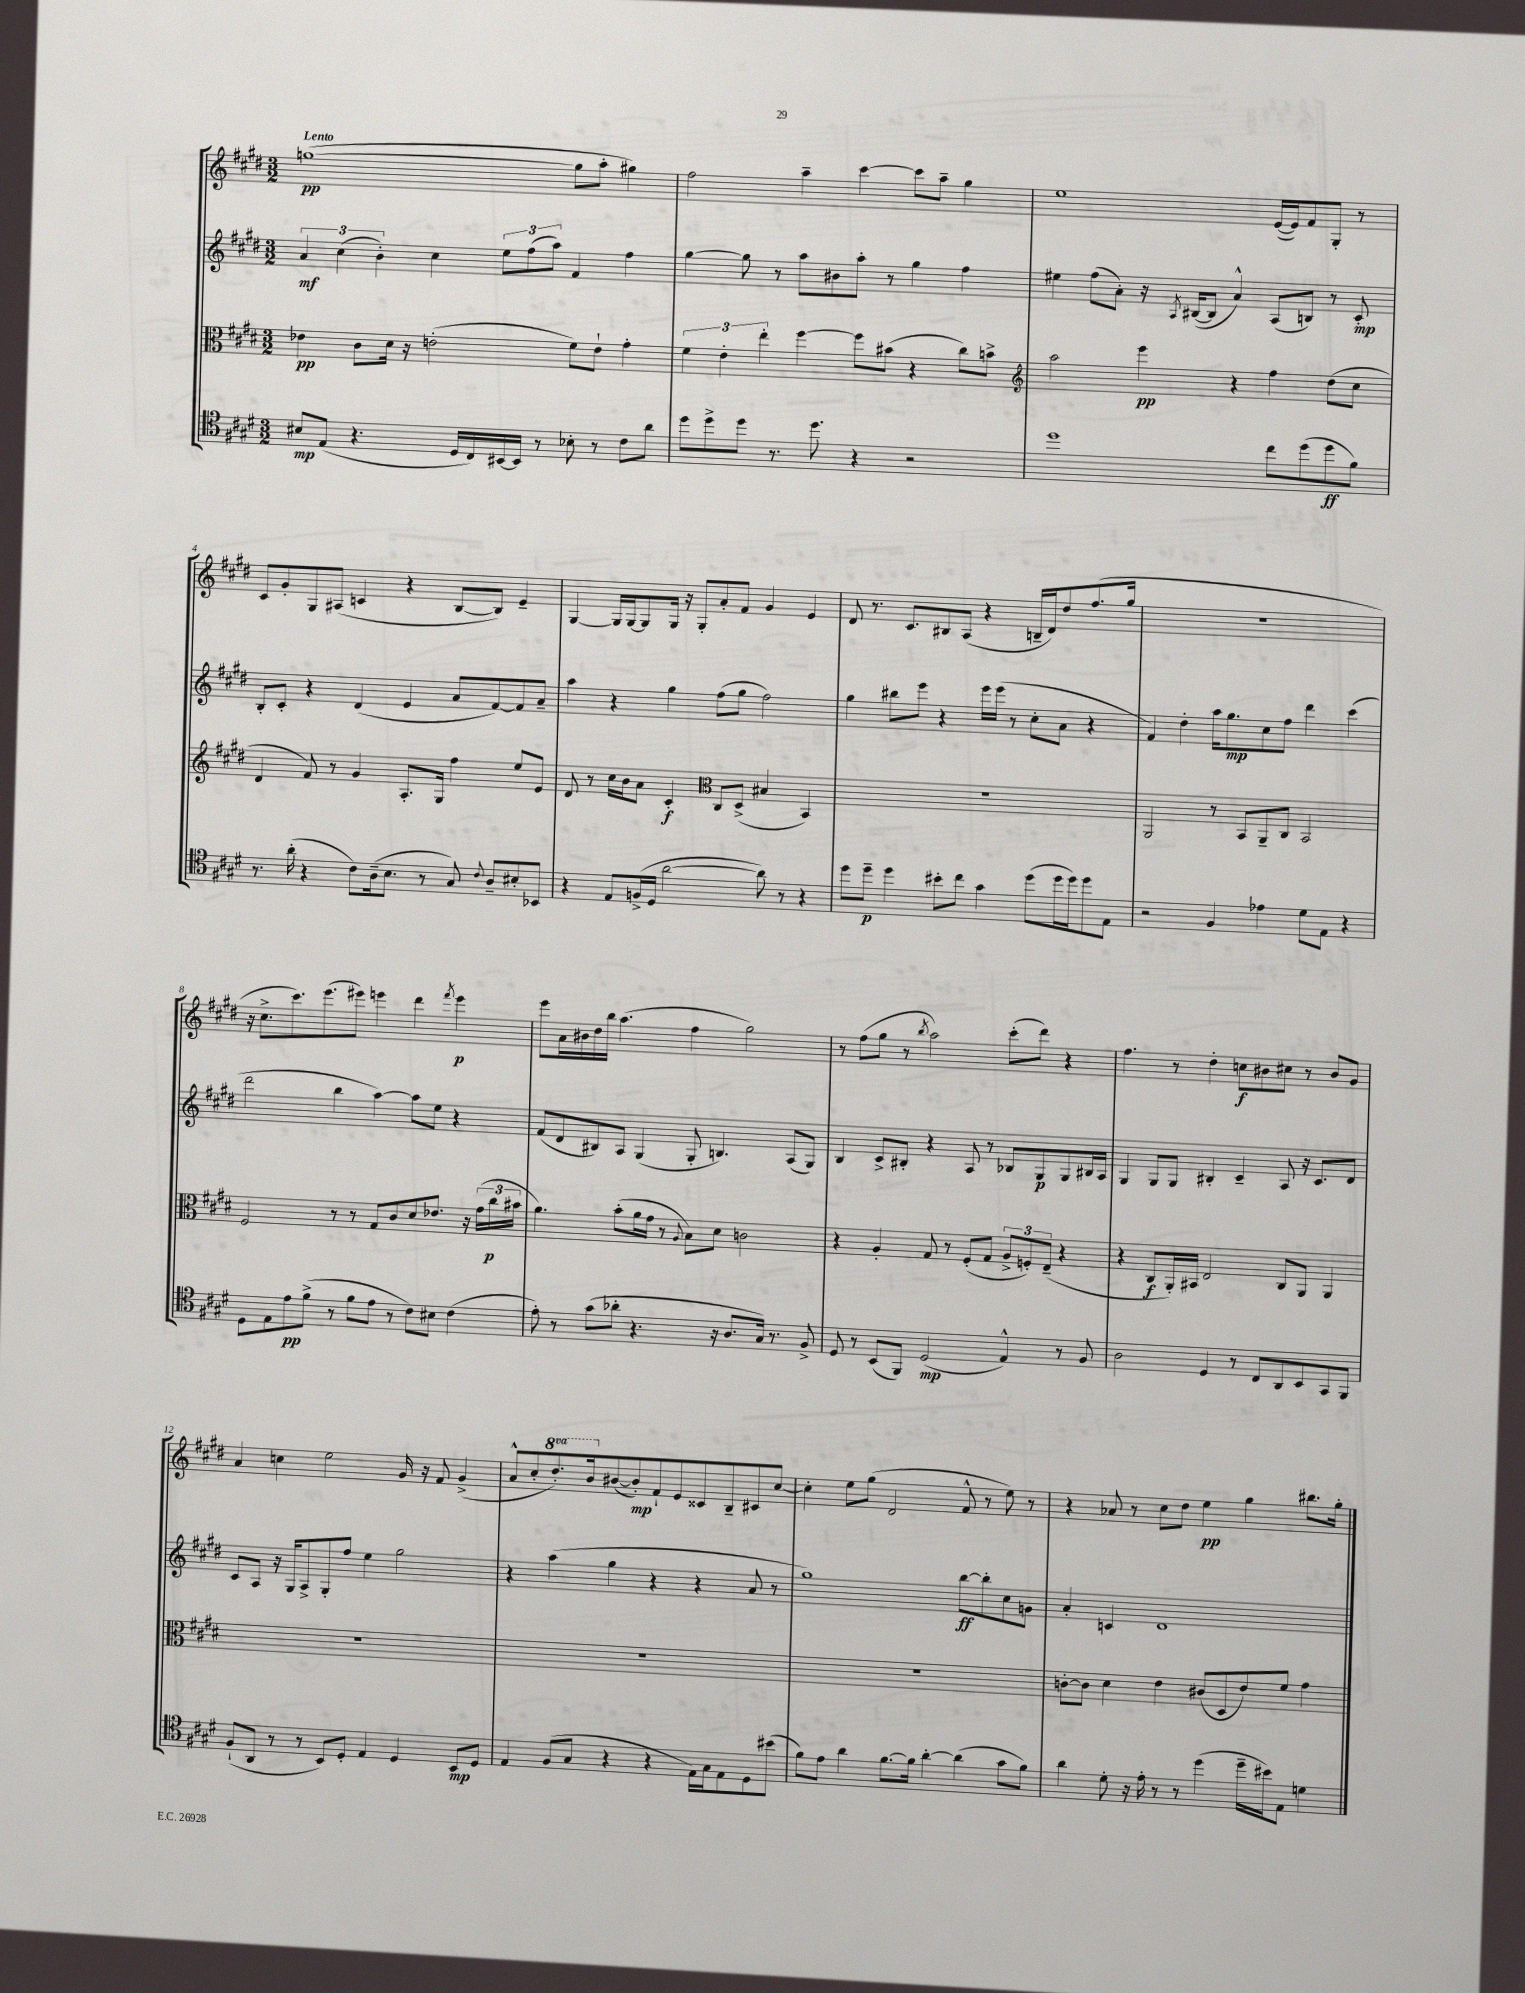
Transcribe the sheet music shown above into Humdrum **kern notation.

**kern	**dynam	**kern	**dynam	**kern	**dynam	**kern	**dynam
*part4	*part4	*part3	*part3	*part2	*part2	*part1	*part1
*staff4	*staff4	*staff3	*staff3	*staff2	*staff2	*staff1	*staff1
*clefC4	*	*clefC3	*	*clefG2	*	*clefG2	*
*k[f#c#g#d#]	*	*k[f#c#g#d#]	*	*k[f#c#g#d#]	*	*k[f#c#g#d#]	*
*M3/2	*	*M3/2	*	*M3/2	*	*M3/2	*
=1	=1	=1	=1	=1	=1	=1	=1
!	!	!	!	!	!	!LO:TX:a:B:t=Lento	!
8B#X/L	mp	4e-X\	pp	6a/	mf	([1ggn	pp
(8E/J	.	.	.	.	.	.	.
.	.	.	.	(6cc#\	.	.	.
4.r	.	8c#\L	.	.	.	.	.
.	.	.	.	6b'\)	.	.	.
.	.	16d#\Jk	.	.	.	.	.
.	.	16r	.	.	.	.	.
.	.	(2en'\	.	4cc#\	.	.	.
16D#/LL	.	.	.	.	.	.	.
16C#/)	.	.	.	.	.	.	.
[16BB#X/	.	.	.	12ee\L	.	.	.
16BB#/JJ]	.	.	.	.	.	.	.
.	.	.	.	(12ff#\	.	.	.
8r	.	.	.	.	.	.	.
.	.	.	.	12aa\J)	.	.	.
8B-X'\	.	8f#\L)	.	4f#/	.	8gg\L]	.
8r	.	8e`\J	.	.	.	8aa'\J	.
8c#\L	.	4g#'\	.	4ff#\	.	4gg#X\)	.
8a\J	.	.	.	.	.	.	.
=2	=2	=2	=2	=2	=2	=2	=2
8dd#\L	.	6f#\	.	[4gg#\	.	2ff#\	.
8dd#^\	.	.	.	.	.	.	.
.	.	6e'\	.	.	.	.	.
8dd#\J	.	.	.	8gg#\]	.	.	.
.	.	6ee'\	.	.	.	.	.
8.r	.	.	.	8r	.	.	.
.	.	[4ff#\	.	8aa\L	.	4aa~\	.
8.dd#\	.	.	.	.	.	.	.
.	.	.	.	8b#X\	.	.	.
4r	.	8ff#\L]	.	8aa'\J	.	[4ccc#\	.
.	.	(8b#X\J	.	8r	.	.	.
2r	.	4r	.	4gg#\	.	8ccc#\L]	.
.	.	.	.	.	.	8aa~\J	.
.	.	8cc#\L)	.	4ff#\	.	4gg#\	.
.	.	8bn^\J	.	.	.	.	.
=3	=3	=3	=3	=3	=3	=3	=3
*	*	*clefG2	*	*	*	*	*
1dd#	.	2aa\	.	4ee#X\	.	1ee	.
.	.	.	.	(8ff#\L	.	.	.
.	.	.	.	8a'\J)	.	.	.
.	.	4eee\	pp	16r	.	.	.
.	.	.	.	8qA/	.	.	.
.	.	.	.	([16B#X/KL	.	.	.
.	.	.	.	8B#/J]	.	.	.
.	.	4r	.	4a^^/)	.	.	.
8cc#\L	.	4ff#\	.	(8A/L	.	([16e/LL	.
.	.	.	.	.	.	16e/J])	.
(8dd#\	.	.	.	8Bn/J)	.	8f#/	.
8dd#\	ff	(8dd#\L	.	8r	.	8G#'/J	.
8f#\J)	.	8cc#\J	.	8c#'/	mp	8r	.
!!LO:LB:g=z
=4	=4	=4	=4	=4	=4	=4	=4
8.r	.	4d#/	.	8B'/L	.	8c#/L	.
.	.	.	.	8c#'/J	.	8g#'/	.
(16a'\	.	.	.	.	.	.	.
4r	.	8f#/)	.	4r	.	8G#/	.
.	.	8r	.	.	.	(8A#X/J	.
8c#\L)	.	4g#/	.	(4d#/	.	4cn/	.
(16A~\k	.	.	.	.	.	.	.
8.B\J	.	.	.	.	.	.	.
.	.	8.A'/L	.	4e/	.	4r	.
8r	.	.	.	.	.	.	.
.	.	16G#/Jk	.	.	.	.	.
8G#/)	.	4ff#\	.	8a/L	.	[8B/L	.
8qqc#/	.	.	.	.	.	.	.
8A~/L	.	.	.	[8f#/)	.	8B/J])	.
8B#X'/	.	8ee/L	.	8f#/]	.	4e~/	.
8BB-X/J	.	8e/J	.	8a~/J	.	.	.
=5	=5	=5	=5	=5	=5	=5	=5
4r	.	8d#/	.	4aa\	.	[4G#/	.
.	.	8r	.	.	.	.	.
8E/L	.	16cc#\LL	.	4r	.	16G#/LL]	.
.	.	16b\J	.	.	.	[16G#/J	.
(16Fn^/L	.	8a\J	.	.	.	8G#/]	.
16D#/JJ	.	.	.	.	.	.	.
[2a\	.	4c#'/	f	4gg#\	.	16G#/Jk	.
.	.	.	.	.	.	16r	.
.	.	.	.	.	.	8G#'/L	.
*	*	*clefC3	*	*	*	*	*
.	.	8C#/L	.	(8ff#\L	.	8a'/	.
.	.	(8D#^/J	.	8gg#\J	.	8f#/J	.
8a\])	.	4B#X/	.	2ff#\)	.	4g#/	.
8r	.	.	.	.	.	.	.
4r	.	4BB/)	.	.	.	4e/	.
=6	=6	=6	=6	=6	=6	=6	=6
8dd#\L	.	1.r	.	4gg#\	.	8d#/	.
8dd#~\J	p	.	.	.	.	8.r	.
4dd#\	.	.	.	8bb#X\L	.	.	.
.	.	.	.	.	.	8.c#/L	.
.	.	.	.	8eee\J	.	.	.
8b#X'\L	.	.	.	4r	.	8B#X/	.
8cc#\J	.	.	.	.	.	(8A/J	.
4g#\	.	.	.	16eee\LL	.	4r	.
.	.	.	.	(16eee\JJ	.	.	.
.	.	.	.	8r	.	.	.
(8dd#\L	.	.	.	8cc#'\L	.	16Bn~/LL	.
.	.	.	.	.	.	16d#/J)	.
16dd#\L	.	.	.	8a\J	.	8dd#/	.
16dd#\J)	.	.	.	.	.	.	.
8dd#\	.	.	.	4r	.	(8.ff#/	.
8E\J	.	.	.	.	.	.	.
.	.	.	.	.	.	16gg#/Jk	.
=7	=7	=7	=7	=7	=7	=7	=7
2r	.	2AA/	.	4f#/)	.	1.r	.
.	.	.	.	4dd#'\	.	.	.
4F#/	.	8r	.	16aa\KL	.	.	.
.	.	.	.	8.gg#\	mp	.	.
.	.	8BB/L	.	.	.	.	.
4e-X\	.	8AA~/	.	8cc#\	.	.	.
.	.	8C#/J	.	8ff#\J	.	.	.
8d#\L	.	2BB/	.	4ddd#\	.	.	.
8E\J	.	.	.	.	.	.	.
4r	.	.	.	(4ccc#\	.	.	.
!!LO:LB:g=z
=8	=8	=8	=8	=8	=8	=8	=8
8D#\L	.	2F#/	.	2ddd#\	.	16r	.
.	.	.	.	.	.	8.cc#^\L	.
8E\	.	.	.	.	.	.	.
8e\	pp	.	.	.	.	8.ccc#\)	.
(8f#^\J	.	.	.	.	.	.	.
.	.	.	.	.	.	(8.eee\	.
8r	.	8r	.	4bb\	.	.	.
8f#\L	.	8r	.	.	.	8eee#X\J)	.
8e\J	.	8G#/L	.	[4aa\)	.	4eeen\	.
8r	.	8c#/	.	.	.	.	.
8c#\L)	.	8d#/	.	8aa\L]	.	4ddd#\	.
8B#X\J	.	8.e-X/J	.	8ee\J	.	.	.
.	.	.	.	.	.	8qfff#/	.
(4c#\	.	.	.	4r	.	4eee\	p
.	.	16r	.	.	.	.	.
.	.	(24g#\LL	.	.	.	.	.
.	.	24cc#\	p	.	.	.	.
.	.	24b#X\JJ	.	.	.	.	.
=9	=9	=9	=9	=9	=9	=9	=9
8e'\)	.	4.a\)	.	(8f#/L	.	8eee\L	.
8r	.	.	.	8d#/	.	16a\L	.
.	.	.	.	.	.	16b#X\	.
(8g#\L	.	.	.	8B#X/)	.	16dd#\	.
.	.	.	.	.	.	16bb\JJ	.
8a-X'\J	.	(8b'\L	.	8A/J	.	(4.aa\	.
4.r	.	16a\L	.	(4G#/	.	.	.
.	.	16g#\JJ	.	.	.	.	.
.	.	8r	.	.	.	.	.
.	.	8qqA/	.	.	.	.	.
.	.	8B\L)	.	8G#'/	.	4ff#\	.
16r	.	8d#\J	.	4.Bn/)	.	.	.
8.A/L	.	.	.	.	.	.	.
.	.	2cn\	.	.	.	2gg#\)	.
16G#/Jk)	.	.	.	.	.	.	.
8.r	.	.	.	.	.	.	.
.	.	.	.	(8A/L	.	.	.
8F#^/	.	.	.	8G#/J)	.	.	.
=10	=10	=10	=10	=10	=10	=10	=10
8D#/	.	4r	.	4B/	.	8r	.
8r	.	.	.	.	.	(8ff#\L	.
(8BB/L	.	4A'/	.	8c#^/L	.	8gg#\J	.
8FF#/J)	.	.	.	8B#X'/J	.	8r	.
.	.	.	.	.	.	8qbb/	.
(2D#/	mp	8G#/	.	4r	.	2aa\)	.
.	.	8r	.	.	.	.	.
.	.	(8F#'/L	.	8A/	.	.	.
.	.	8G#/J	.	8r	.	.	.
4E^^/)	.	12A^/L	.	8B-X/L	.	(8ccc#'\L	.
.	.	12Fn'/)	.	.	.	.	.
.	.	.	.	8G#/	p	8ddd#\J)	.
.	.	(12E~/J	.	.	.	.	.
8r	.	4r	.	8G#/	.	4r	.
8F#/	.	.	.	16B#X/L	.	.	.
.	.	.	.	16A/JJ	.	.	.
=11	=11	=11	=11	=11	=11	=11	=11
2A\	.	4r	.	4G#/	.	4.ff#\	.
.	.	8C#/L	f	8G#/L	.	.	.
.	.	16AA'/L)	.	8G#/J	.	8r	.
.	.	16BB#X/JJ	.	.	.	.	.
4D#/	.	2E/	.	4B#X'/	.	4dd#'\	.
8r	.	.	.	4c#~/	.	8ccn\L	f
8C#/L	.	.	.	.	.	8b#X\	.
8AA/	.	8C#/L	.	8A/	.	8cc#X\J	.
8BB/	.	8AA/J	.	16r	.	8r	.
.	.	.	.	8.c#/L	.	.	.
8GG#/	.	4AA/	.	.	.	8b#/L	.
8FF#/J	.	.	.	8d#/J	.	8g#/J	.
!!LO:LB:g=z
=12	=12	=12	=12	=12	=12	=12	=12
(8F#`/L	.	1.r	.	8c#/L	.	4a/	.
8AA/J	.	.	.	8A/J	.	.	.
8r	.	.	.	16r	.	4ccn\	.
.	.	.	.	16G#/KL	.	.	.
8r	.	.	.	8A^/	.	.	.
8BB/L)	.	.	.	8G#'/	.	2ee\	.
8D#'/J	.	.	.	8ff#/J	.	.	.
4E/	.	.	.	4ee\	.	.	.
4D#/	.	.	.	2gg#\	.	16g#/	.
.	.	.	.	.	.	16r	.
.	.	.	.	.	.	8f#/	.
8BB/L	mp	.	.	.	.	(4g#^/	.
8D#/J	.	.	.	.	.	.	.
=13	=13	=13	=13	=13	=13	=13	=13
4E/	.	1.r	.	4r	.	8a^^/L	.
.	.	.	.	.	.	8cc#'/	.
*	*	*	*	*	*	*8va	*
(8F#/L	.	.	.	(4aa\	.	8.ddd#'/)	.
8G#/J	.	.	.	.	.	.	.
.	.	.	.	.	.	16bb/k	.
*	*	*	*	*	*	*X8va	*
4r	.	.	.	4gg#\	.	([8b#X/	.
.	.	.	.	.	.	8b#'/])	mp
4r	.	.	.	4r	.	8f#`/	.
.	.	.	.	.	.	8e/	.
16E\LL)	.	.	.	4r	.	8c##X/	.
16G#\J	.	.	.	.	.	.	.
8E\	.	.	.	.	.	8B~/	.
8D#\	.	.	.	8a/	.	8c#X/	.
(8b#X\J	.	.	.	8r	.	[8cc#/J	.
=14	=14	=14	=14	=14	=14	=14	=14
8f#\L)	.	1.r	.	1gg#)	.	4cc#'\]	.
8e\J	.	.	.	.	.	.	.
4a\	.	.	.	.	.	8ee\L	.
.	.	.	.	.	.	(8gg#\J	.
[8.f#\L	.	.	.	.	.	2d#/	.
16f#\Jk]	.	.	.	.	.	.	.
[4a'\	.	.	.	.	.	.	.
(4a\]	.	.	.	[8bb\L	ff	8f#^^/	.
.	.	.	.	8bb'\]	.	8r	.
8g#\L	.	.	.	8cc#\	.	8ee\)	.
8f#\J)	.	.	.	8gn\J	.	8r	.
=15	=15	=15	=15	=15	=15	=15	=15
4a\	.	[8cn'\L	.	4a'/	.	4r	.
.	.	8c\J]	.	.	.	.	.
8d#'\	.	4d#\	.	4cn/	.	8a-X/	.
16r	.	.	.	.	.	8r	.
16e'\	.	.	.	.	.	.	.
8r	.	4e\	.	1d#	.	8cc#\L	.
8r	.	.	.	.	.	8dd#\J	.
(4dd#\	.	(8c#X/L	.	.	.	4ee\	pp
.	.	8D#/	.	.	.	.	.
16dd#~\LL	.	8e/)	.	.	.	4gg#\	.
16b#X\J)	.	.	.	.	.	.	.
8E\J	.	8f#/J	.	.	.	.	.
4dn\	.	4g#\	.	.	.	8.bb#X\L	.
.	.	.	.	.	.	16gg#'\Jk	.
==	==	==	==	==	==	==	==
*-	*-	*-	*-	*-	*-	*-	*-
